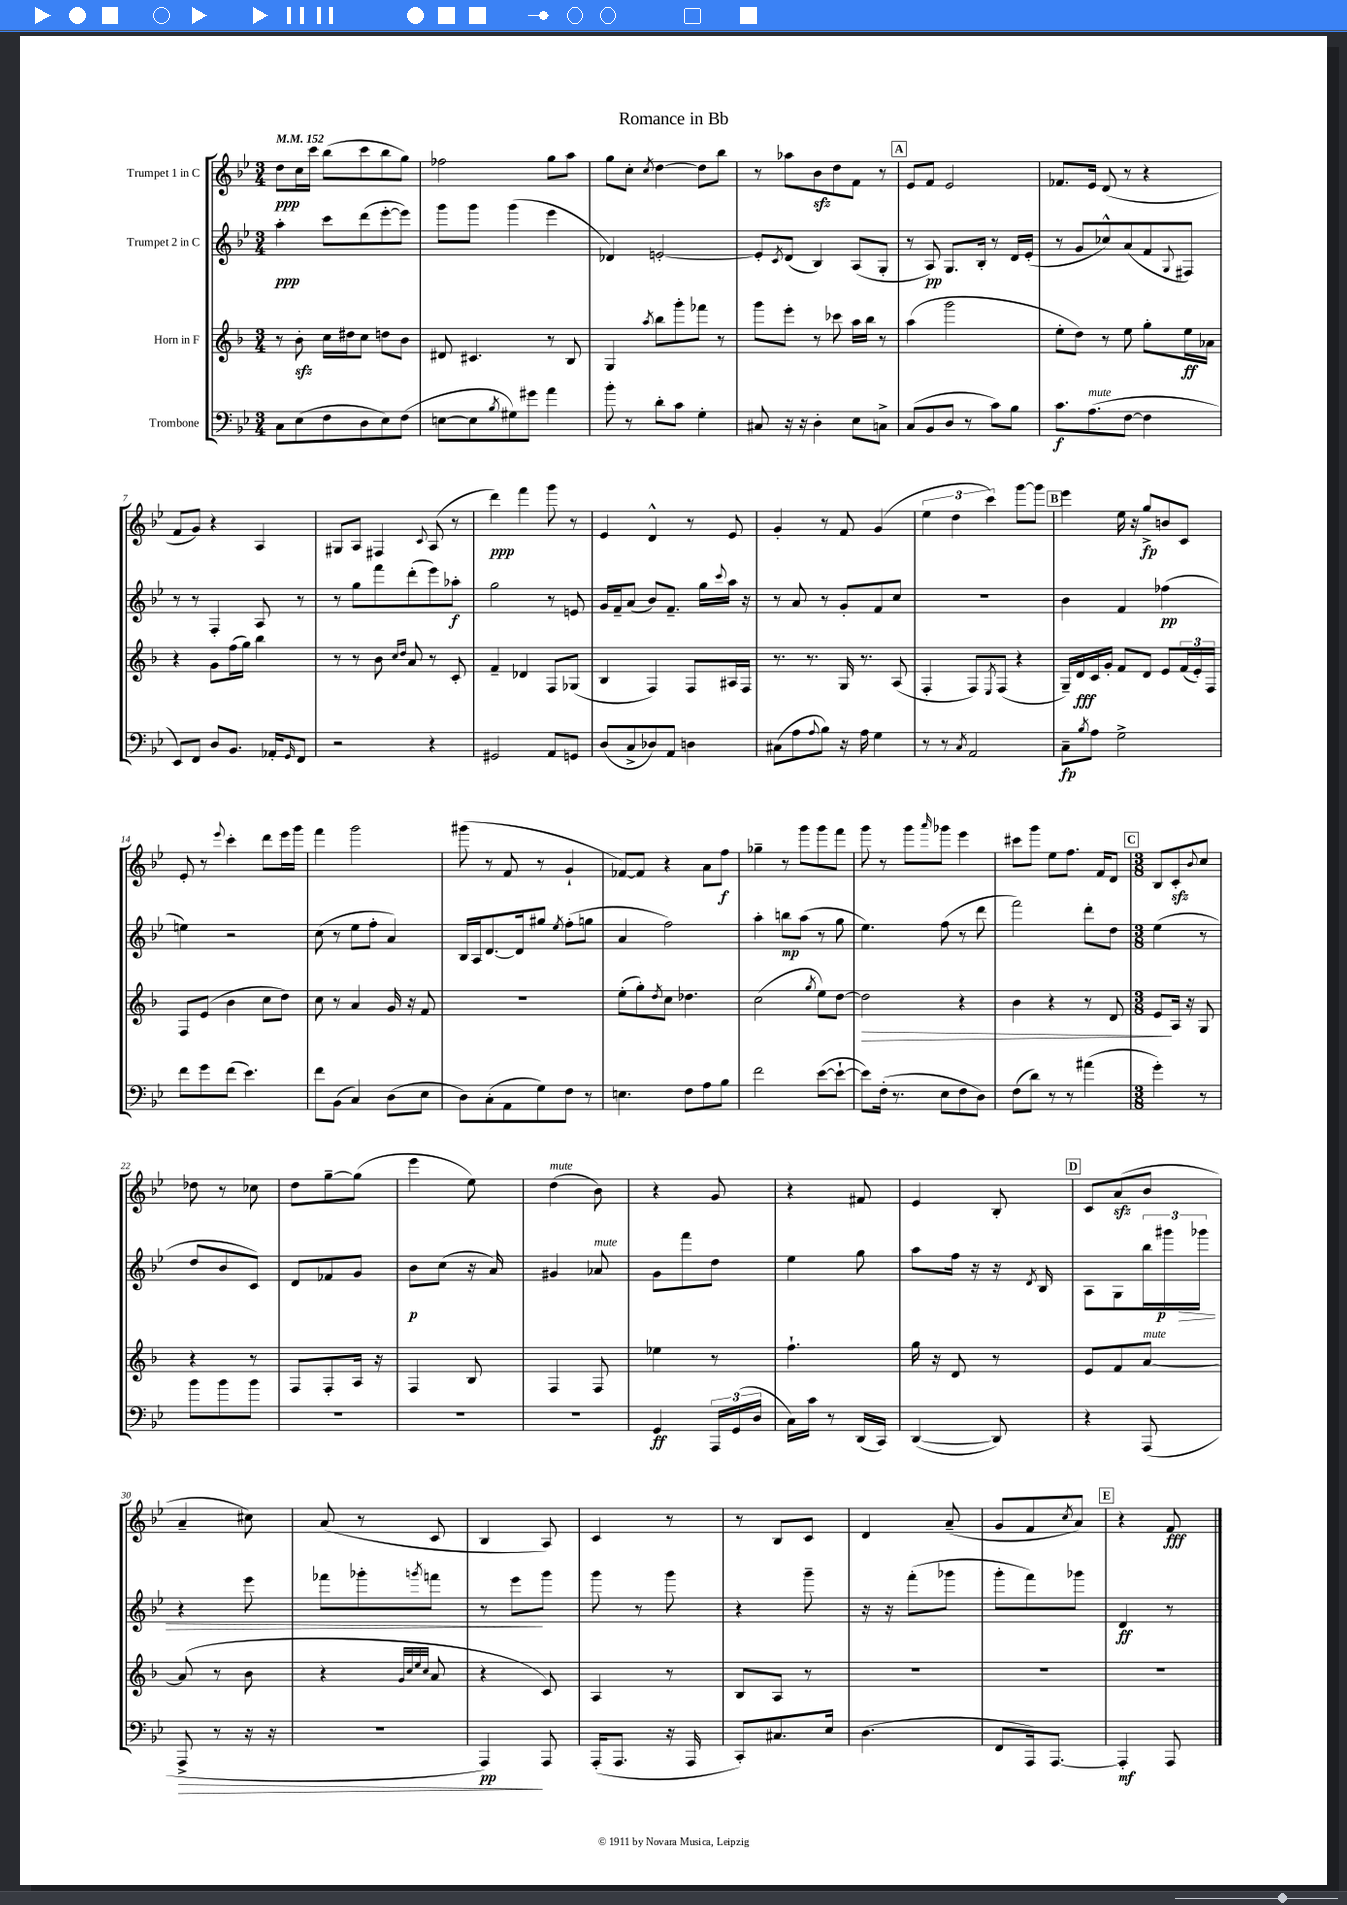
\header { title = "Romance in Bb" }
<<
\new StaffGroup <<
\new Staff = "s0" \with { instrumentName = "Trumpet 1 in C" } {
    \clef treble \key bes \major \numericTimeSignature \time 3/4 \tempo 4 = 152
    d''8\ppp c''16 c'''16 bes''8( c'''8 bes''8 g''8) |
    fes''2 g''8 a''8 |
    g''8 c''8-. \acciaccatura { c''8 } d''4~ d''8 bes''8 |
    r8 aes''8 bes'8\sfz d''8 f'8 r8 |
    \mark \markup { \box "A" } ees'8 f'8 ees'2 |
    fes'8. ees'16 d'8( r8 r4 |
    f'8 g'8) r4 a4 |
    gis8 a8 fis4 \appoggiatura { c'8 } a8( r8 |
    d'''4\ppp) f'''4 g'''8 r8 |
    ees'4 d'4-^ r8 ees'8 |
    g'4-. r8 f'8 g'4( |
    \tuplet 3/2 { ees''4 d''4 c'''4) } g'''8~ g'''8 |
    \mark \markup { \box "B" } ees'''4 ees''16 r16 g''8->\fp b'8 c'8 |
    ees'8-. r8 \appoggiatura { ees'''8 } c'''4-. d'''8 ees'''16 g'''16 |
    f'''4 g'''2 |
    gis'''8( r8 f'8 r8 g'4-! |
    fes'8~) fes'8 r4 a'8 f''8\f |
    ges''4-- r8 g'''8 g'''8 f'''8 |
    g'''8 r8 g'''8 \grace { a'''16 } ges'''8 ees'''4 |
    cis'''8 g'''8 ees''8 f''8. f'16 d'8 |
    \mark \markup { \box "C" } \numericTimeSignature \time 3/8 bes8 c'8-.\sfz \appoggiatura { bes'8 } c''8 |
    des''8 r8 ces''8 |
    d''8 g''8~-- g''8( |
    ees'''4 ees''8) |
    d''4^\markup { \italic "mute" }( bes'8) |
    r4 g'8 |
    r4 fis'8 |
    ees'4 bes8-. |
    \mark \markup { \box "D" } c'8 a'8\sfz( bes'8 |
    a'4-- cis''8) |
    a'8( r8 c'8 |
    bes4 a8) |
    c'4 r8 |
    r8 bes8 c'8 |
    d'4 a'8--( |
    g'8 f'8 \acciaccatura { c''8 } a'8) |
    \mark \markup { \box "E" } r4 f'8\fff \bar "|." |
}
\new Staff = "s1" \with { instrumentName = "Trumpet 2 in C" } {
    \clef treble \key bes \major \numericTimeSignature \time 3/4
    a''4-.\ppp c'''8 d'''8( ees'''8~-. ees'''8) |
    g'''8 g'''8 g'''4( ees'''4 |
    des'4) e'2~-. |
    e'8-. \acciaccatura { c'8 } d'8( bes4) a8( g8-. |
    \mark \markup { \box "A" } r8 a8\pp) g8. bes16-. r8 d'16 ees'16-.( |
    r8 g'8 ces''8-^) a'8( f'8 \appoggiatura { g8 } fis8) |
    r8 r8 f4-. a8 r8 |
    r8 g''8 f'''8 d'''8-.( ees'''8) aes''8-.\f |
    g''2 r8 e'8 |
    g'16 f'16-- a'8( bes'8) f'8.-- g''16 \appoggiatura { c'''8 } a''16 r16 |
    r8 a'8 r8 g'8-. f'8 c''8 |
    R2. |
    \mark \markup { \box "B" } bes'4 f'4 fes''4\pp( |
    e''4) r2 |
    c''8( r8 ees''8 f''8-. a'4) |
    bes16 a16 d'8.~ d'16 gis''8 \acciaccatura { ees''8 } f''8-.( g''8 |
    a'4 f''2) |
    a''4-. b''8\mp a''8( r8 g''8 |
    ees''4.) f''8( r8 d'''8 |
    f'''2) d'''8-. d''8 |
    \mark \markup { \box "C" } \numericTimeSignature \time 3/8 ees''4( r8 |
    d''8 bes'8 c'8) |
    d'8 fes'8 g'8 |
    bes'8\p c''8( r16 a'16) |
    gis'4 aes'8^\markup { \italic "mute" } |
    g'8 f'''8 d''8 |
    ees''4 g''8 |
    a''8 f''16 r16 r16 \acciaccatura { d'8 } bes16 |
    \mark \markup { \box "D" } a8 g8 \tuplet 3/2 { bes''16 gis'''16\p ges'''16\> } |
    r4 ees'''8 |
    fes'''8 ges'''8-. \acciaccatura { g'''8 } f'''8 |
    r8 ees'''8\! g'''8 |
    g'''8 r8 g'''8 |
    r4 g'''8-- |
    r16 r16 f'''8-.( ges'''8 |
    g'''8-. f'''8) ges'''8 |
    \mark \markup { \box "E" } d'4\ff r8 \bar "|." |
}
\new Staff = "s2" \with { instrumentName = "Horn in F" } {
    \clef treble \key f \major \numericTimeSignature \time 3/4
    r8 bes'8-.\sfz c''16 dis''16 c''8 d''8 bes'8 |
    dis'8 cis'4. r8 bes8 |
    g4 \acciaccatura { a''8 } bes''8 g'''8-. fes'''8 r8 |
    g'''8 e'''8-. r8 ces'''8 a''16 bes''16 r8 |
    \mark \markup { \box "A" } a''4( g'''2 |
    e''8-. d''8) r8 e''8 g''8-. e''16\ff aes'16 |
    r4 g'8 f''16( g''16) bes''4 |
    r8 r8 bes'8 \grace { c''16 d''16 } a'8 r8 c'8-. |
    f'4-- des'4 f8 ges8( |
    bes4 f4) f8 ais16 f16 |
    r8. r8. g16 r8. a8( |
    f4-. f8) \acciaccatura { e8 } f8( r4 |
    \mark \markup { \box "B" } g16--) d'16\fff c'16 g'16-. f'8 d'8 e'8 \tuplet 3/2 { f'16( e'16-.) f16 } |
    f8 e'8( bes'4 c''8 d''8) |
    c''8 r8 a'4 g'16 r16 f'8 |
    R2. |
    e''8-.( g''8-.) \acciaccatura { d''8 } c''8 des''4. |
    c''2( \acciaccatura { g''8 } e''8) d''8~ |
    d''2\> r4 |
    bes'4 r4 r8 d'8 |
    \mark \markup { \box "C" } \numericTimeSignature \time 3/8 e'8\! a16 r16 g8 |
    r4 r8 |
    f8 f8-. a16 r16 |
    f4 bes8 |
    f4 f8 |
    ees''4 r8 |
    f''4.-! |
    g''16 r16 d'8 r8 |
    \mark \markup { \box "D" } e'8 f'8 a'8~^\markup { \italic "mute" } |
    a'8( r8 bes'8 |
    r4 \grace { g'32 c''32 e''32 c''32 } a'8 |
    r4 c'8) |
    a4 r8 |
    bes8 a8 r8 |
    R4. |
    R4. |
    \mark \markup { \box "E" } R4. \bar "|." |
}
\new Staff = "s3" \with { instrumentName = "Trombone" } {
    \clef bass \key bes \major \numericTimeSignature \time 3/4
    c8 ees8( f8 d8 ees8) f8( |
    e8~ e8 \acciaccatura { bes8 } gis8) gis'8 a'4 |
    bes'8-. r8 d'8-. c'8 g4-. |
    cis8 r16 r16 d4-. ees8 c8-> |
    \mark \markup { \box "A" } c8( bes,8 d8 r8 c'8) bes8 |
    c'8.\f a8.^\markup { \italic "mute" }( f8~ f4 |
    ees,8) f,8 d8 bes,8. aes,16-. \grace { g,16 } f,8 |
    r2 r4 |
    gis,2 a,8 g,8 |
    d8( c8-> des8) a,8 d4 |
    cis8( a8 \appoggiatura { a8 } bes8) r16 a16 g4 |
    r8 r8 \acciaccatura { c8 } a,2 |
    \mark \markup { \box "B" } c8--\fp \acciaccatura { bes8 } a8 g2-> |
    f'8 g'8 f'8( ees'4.) |
    f'8 bes,8( c4) d8( ees8 |
    d8) c8-.( a,8 g8) f8 r8 |
    e4. f8 a8 bes8 |
    f'2 ees'8~( ees'8~-! |
    ees'8) f16-.( r8. ees8 f8 d8) |
    f8( d'8) r8 r8 ais'4( |
    \mark \markup { \box "C" } \numericTimeSignature \time 3/8 g'4-.) r8 |
    bes'8 bes'8 bes'8 |
    R4. |
    R4. |
    R4. |
    g,4\ff \tuplet 3/2 { a,,16 g,16( d16 } |
    c16) c'16 r8 d,16( c,16) |
    d,4~( d,8) |
    \mark \markup { \box "D" } r4 a,,8( |
    a,,8->\> r8 r16 r16 |
    R4. |
    a,,4\pp\!) a,,8 |
    a,,16-.( a,,8. r16 a,,16 |
    c,8-.) cis8. ees16 |
    d4.( |
    f,8 a,,16) a,,8.~ |
    \mark \markup { \box "E" } a,,4-.\mf a,,8 \bar "|." |
}
>>
>>
